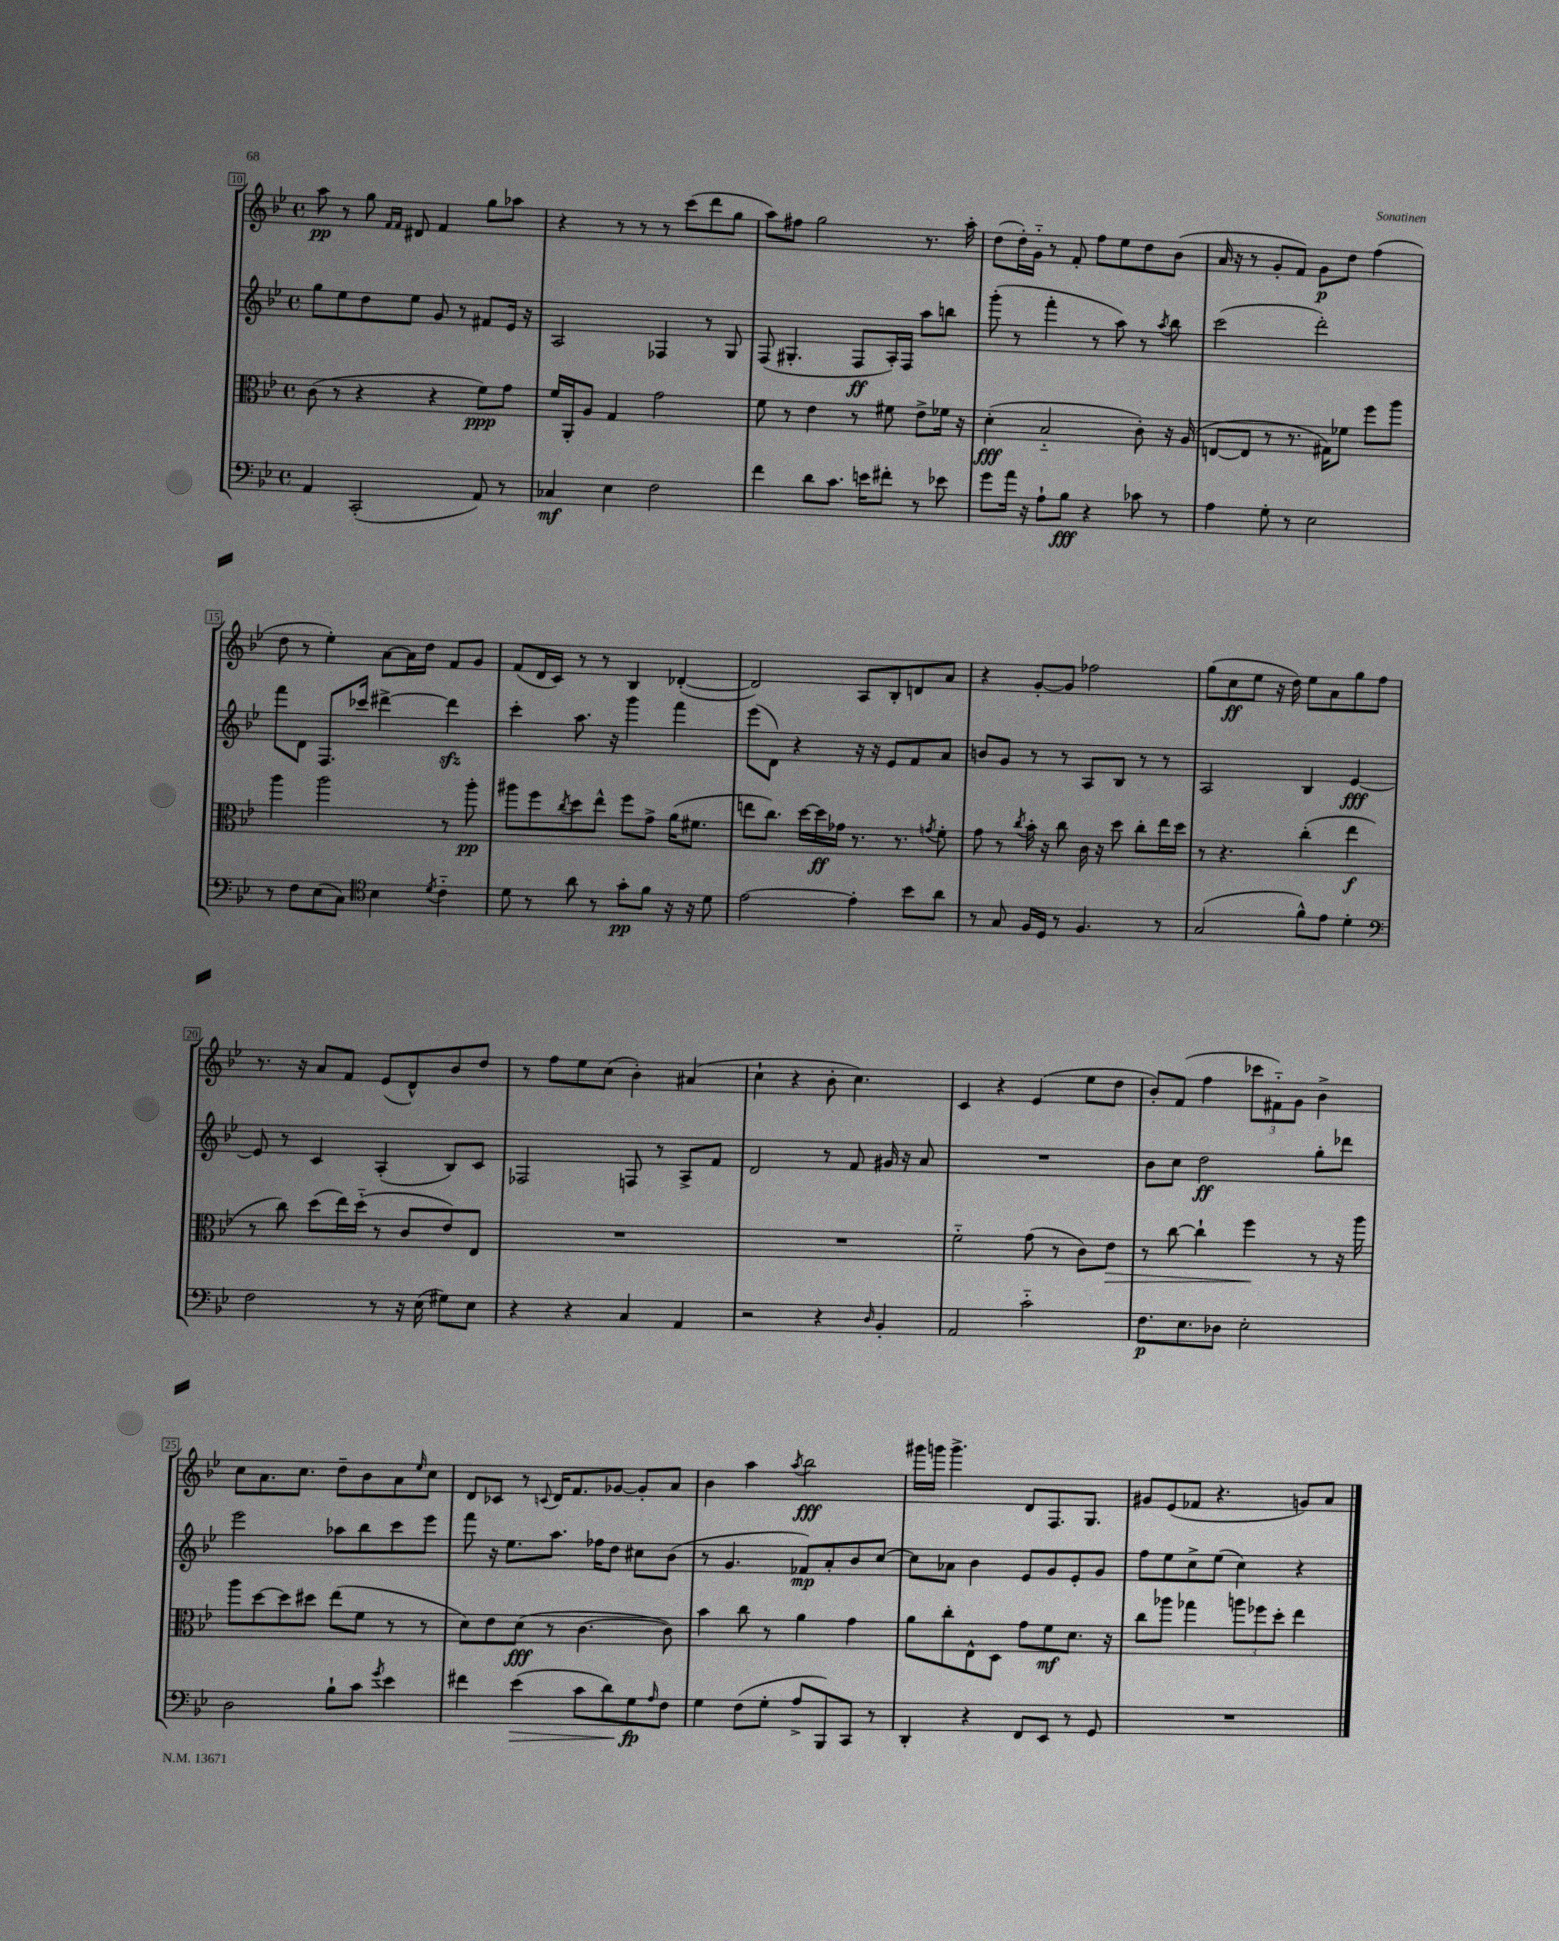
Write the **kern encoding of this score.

**kern	**kern	**kern	**kern
*staff4	*staff3	*staff2	*staff1
*clefF4	*clefC3	*clefG2	*clefG2
*k[b-e-]	*k[b-e-]	*k[b-e-]	*k[b-e-]
*M4/4	*M4/4	*M4/4	*M4/4
*met(c)	*met(c)	*met(c)	*met(c)
4AA/	(8c\	8gg\L	8aa\
.	8r	8ee-\	8r
(2CC'/	4r	8dd\	8gg\
.	.	.	16qqf/LL
.	.	.	16qqf/JJ
.	.	8ee-\J	8d#/
.	4r	8g/	4f/
.	.	8r	.
8AA/)	8f\L)	8f#/L	8gg\L
8r	8g\J	16e-/Jk	8aa-\J
.	.	16r	.
=	=	=	=
4C-/	16f/LL	2A/	4r
.	16AA'/J	.	.
.	8A/J	.	.
4E-\	4G/	.	8r
.	.	.	8r
2F\	2g\	4F-/	8r
.	.	.	(8ccc\L
.	.	8r	8ddd\
.	.	8G/	8gg\J
=	=	=	=
4f\	8f\	(8F/	8aa\L)
.	8r	4.G#'/	8ff#\J
8d\L	4e-\	.	2gg\
8.c\J	.	.	.
.	8r	8F/L	.
16e\LK	.	.	.
8f#'\J	8f#\	16A'/L)	.
.	.	16F/JJ	.
8r	8e-^\L	8aa\L	8.r
8e-\	16f-\Jk	8bb\J	.
.	16r	.	16aa'\
=	=	=	=
8g\L	(4d'\	(8ggg'\	(8dd\L
16a\Jk	.	8r	16dd'\L)
16r	.	.	16g'~\JJ
8A`\L	2B-'~/	4fff'\	8r
8B-\J	.	.	8f'/
4r	.	8r	8ff\L
.	.	8aa\)	8ee-\
8c-\	8c'\)	8r	8dd\
.	.	8qaa/	.
8r	16r	8bb-\	(8b-\J
.	(16A/	.	.
=	=	=	=
4A\	[8E/L	(2ccc\	16a/
.	.	.	16r
.	8E/]J	.	8r
8G'\	8r	.	8g'/L
8r	8.r	.	8f/J)
2E-\	.	2ddd'\)	8g\L
.	16G#\LK)	.	.
.	8f-\J	.	8dd\J
.	8ff\L	.	(4ff\
.	8aa\J	.	.
=	=	=	=
8r	4aa\	8fff\L	8dd\
8F\L	.	8d\J	8r
(8E-\	2aa\	8.F/L	4ee-'\)
8C\J)	.	.	.
.	.	16ccc-/Jk	.
*clefC4	*	*	*
4B-\	.	[4ddd#^\	[8a\L
.	.	.	16a\]L
.	.	.	16dd\JJ
8qd/	.	.	.
4c'~\	8r	4ddd#\]	8f/L
.	8aa'\	.	8g/J
=	=	=	=
8d\	8aa#\L	4ccc'\	(8f/L
8r	8ff\	.	16d/L
.	.	.	16c/JJ)
.	8qcc/	.	.
8a\	8dd\	8.aa\	8r
8r	8ee-^^\J	.	8r
.	.	16r	.
8g'\L	8ff\L	4ggg\	4B-/
8f\J	8g^\J	.	.
16r	(16a\LK	4fff\	([4d-'/
16r	8.f#\J	.	.
8d\	.	.	.
=	=	=	=
[2e-\	8ee\L	(8eee-\L	2d-/])
.	8.cc\J)	8d\J)	.
.	.	4r	.
.	[16dd\LL	.	.
.	16dd\]	.	.
.	16g-\JJ	.	.
4e-'\]	8.r	16r	8A/L
.	.	16r	.
.	.	8e-/L	8B-'/
.	8.r	.	.
8b-\L	.	8f/	8d/
.	8qg/	.	.
8a\J	8f'\	8a/J	8a/J
=	=	=	=
8r	8g\	8b/L	4r
8G/	8r	8g/J	.
.	8qcc/	.	.
16F/LL	16b-'\	8r	[8g'/L
16D/JJ	16r	.	.
8r	8cc\	8r	8g/]J
4.F/	16c\	8A/L	2ff-\
.	16r	.	.
.	8dd\	8B-/J	.
.	8cc'\L	8r	.
8r	16ee-\L	8r	.
.	16dd\JJ	.	.
=	=	=	=
(2G/	8r	2A/	(8gg\L
.	4.r	.	8cc\
.	.	.	8ee-\J
.	.	.	16r
.	.	.	16dd\)
8f^^\L)	(4cc'\	4B-/	8ee-\L
8e-\J	.	.	8a\
4d'\	4ee-\	[4e-/	8gg\
.	.	.	8ff\J
=	=	=	=
*clefF4	*	*	*
2F\	8r	8e-/]	8.r
.	8cc\)	8r	.
.	.	.	16r
.	(8dd\L	4c/	8a/L
.	16ee-\L)	.	8f/J
.	(16dd'~\JJ	.	.
8r	8r	(4A'/	(8e-/L
16r	8c/L	.	8d^^/)
(16E-\	.	.	.
8G#\L)	8e-/)	8B-/L)	8b-/
8E-\J	8E-/J	8c/J	8dd/J
=	=	=	=
4r	1r	2F-/	8r
.	.	.	8ff\L
4r	.	.	8ee-\
.	.	.	(8cc\J
4C/	.	8F/	4b-'\)
.	.	8r	.
4AA/	.	8A^/L	(4a#/
.	.	8f/J	.
=	=	=	=
2r	1r	2d/	4cc`\
.	.	.	4r
4r	.	8r	8b-'\
.	.	8f/	4.cc\)
16qqD/	.	.	.
4BB-'/	.	16g#/	.
.	.	16r	.
.	.	8a/	.
=	=	=	=
2AA/	2f'~\	1r	4c/
.	.	.	4r
2c'~\	(8g\	.	(4e-/
.	8r	.	.
.	8c\L)	.	8ee-\L
.	8e-\J	.	8dd\J
=	=	=	=
8.F\L	8r	8b-\L	8b-'/L)
.	[8cc\	8cc\J	(8f/J
8.E-\	.	.	.
.	4cc`\]	2dd\	4ff\
8D-\J	.	.	.
2E-'\	4ff\	.	12ccc-\L
.	.	.	12f#'~\)
.	.	.	12g\J
.	8r	8gg'\L	4b-^\
.	16r	8ddd-\J	.
.	16aa\	.	.
=	=	=	=
2D\	8aa\L	2eee-\	8cc\L
.	[8dd\	.	8.a\
.	8dd\]	.	.
.	.	.	8.cc\J
.	8dd#\J	.	.
8B-`\L	(8ee-\L	8aa-\L	8dd~\L
8c\J	8f\J	8bb-\	8b-\
8qg/	.	.	.
4e-\	8r	8ccc\	8a\
.	.	.	16qqee-/
.	8r	8eee-\J	8cc\J
=	=	=	=
4f#\	8d\L)	8fff\	8d/L
.	8e-\	16r	8c-/J
.	.	8.ee-\L	.
(4e-\	(8d\J	.	8r
.	.	.	8qqc/
.	8r	8.aa\J	16d/LK
.	.	.	8.f/
8c\L	[4.c\	.	.
.	.	16ff-\LK	.
8d\)	.	8dd\J	[8g-/J
8G\	.	8cc#\L	8g-'/]L
16qqA/	.	.	.
8F\J	8c\])	(8b-\J	8a/J
=	=	=	=
4G\	4b-\	8r	4b-\
.	.	4.g/	.
(8F\L	8cc\	.	4aa\
8G'\J	8r	.	.
.	.	.	8qaa/
8A^/L	4a\	8f-/L)	2bb-\
8BBB-/)	.	8a'/	.
8CC/J	4g\	8b-/	.
8r	.	[8cc/J	.
=	=	=	=
4DD'/	8a\L	8cc\]L	16ggg#\LL
.	.	.	16ggg\JJ
.	8cc'\	8a-\J	4.ggg^\
4r	8E-^^\	4b-\	.
.	8D\J	.	.
8FF/L	8g\L	8e-/L	8d/L
8EE-/J	8f\	8g/	8.F/
8r	8.d\J	8e-'/	.
.	.	.	8.G/J
8GG/	.	8g/J	.
.	16r	.	.
=	=	=	=
1r	8cc\L	8ff\L	8g#/L
.	8aa-\J	8ee-\	(8e-/
.	4gg-\	8cc^\	8f-/J
.	.	(8ee-\J	4.r
.	12aa\L	4cc\)	.
.	12ff-\	.	.
.	12dd'\J	.	.
.	4ee-\	4r	8g/L)
.	.	.	8a/J
==	==	==	==
*-	*-	*-	*-
